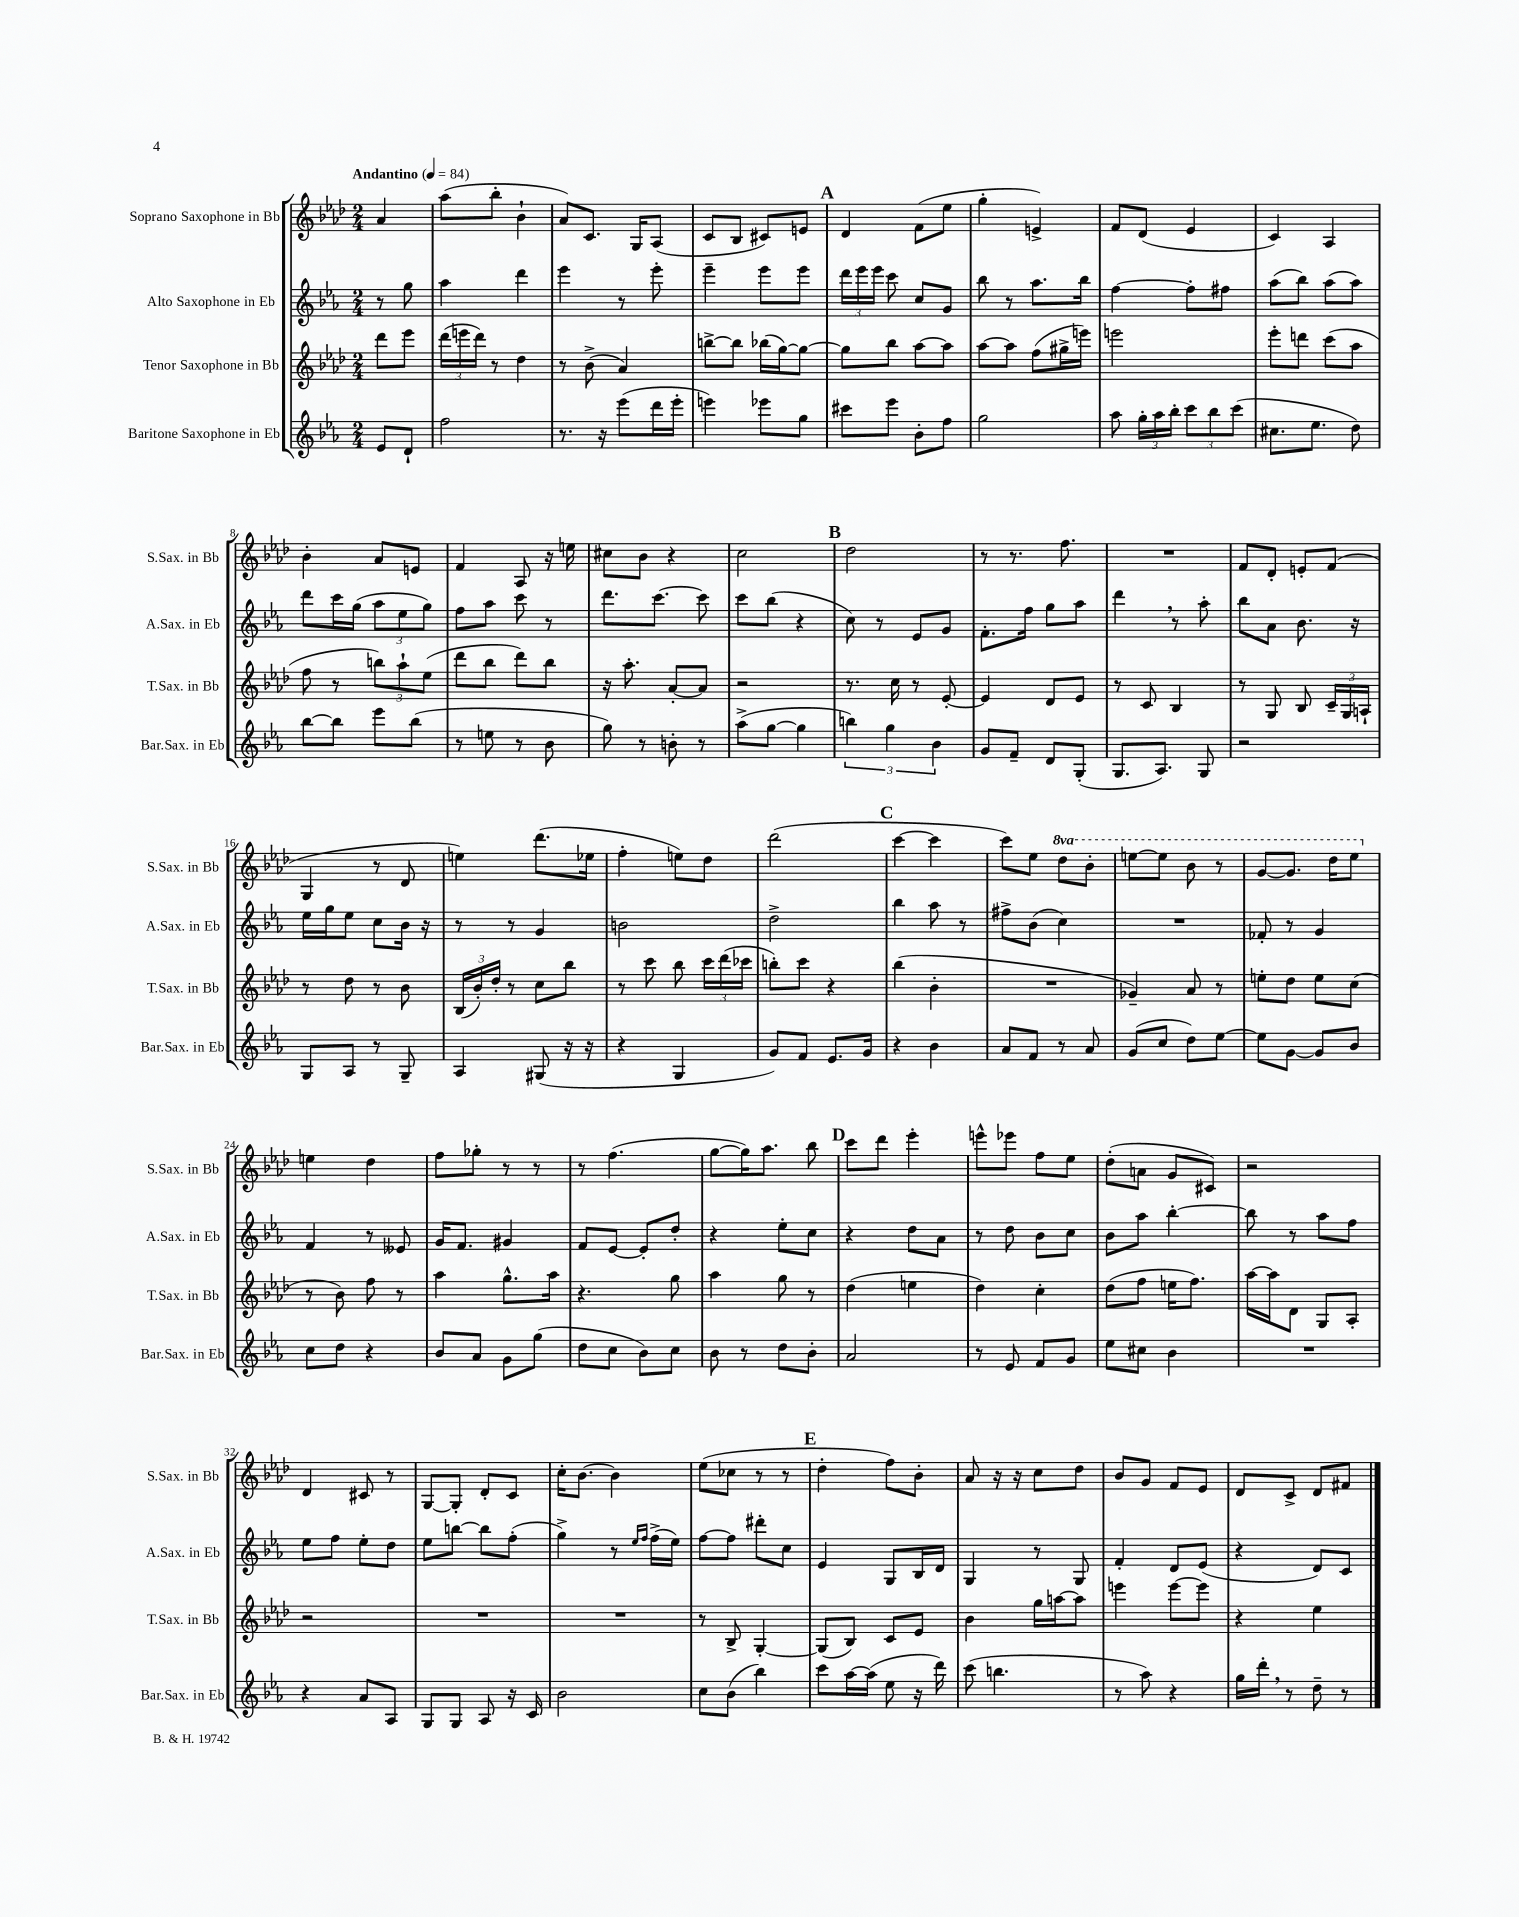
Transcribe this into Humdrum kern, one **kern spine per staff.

**kern	**kern	**kern	**kern
*staff4	*staff3	*staff2	*staff1
*clefG2	*clefG2	*clefG2	*clefG2
*k[b-e-a-]	*k[b-e-a-d-]	*k[b-e-a-]	*k[b-e-a-d-]
*M2/4	*M2/4	*M2/4	*M2/4
*MM84	*MM84	*MM84	*MM84
8e-	8ddd-	8r	4a-
8d`	8eee-	8gg	.
=	=	=	=
2ff	(24ddd-	4aa-	(8aa-
.	24eee	.	.
.	24ddd-)	.	.
.	8r	.	8bb-'
.	4dd-	4ddd	4b-`
=	=	=	=
8.r	8r	4eee-	8a-)
.	(8b-^	.	8.c
16r	.	.	.
(8eee-	4a-)	8r	.
.	.	.	16G
16ddd	.	8eee-'	(8A-
16eee-'	.	.	.
=	=	=	=
4eee)	[8bb^	4eee-~	8c
.	8bb]	.	8B-
8eee-	(16bb-	8eee-	8c#)
.	[16gg)	.	.
8gg	8gg_	8eee-	8e
=	=	=	=
8ccc#	8gg]	24ddd	4d-
.	.	24eee-	.
.	.	24eee-	.
8eee-	8bb-	8ccc	.
8b-'	[8aa-	8cc	(8f
8ff	8aa-]	8g	8ee-
=	=	=	=
2gg	[8aa-	8bb-	4gg'
.	8aa-]	8r	.
.	(8ff	8.aa-	4e^)
.	16gg#^	.	.
.	16eee)	16bb-	.
=	=	=	=
8aa-	2eee	[4ff	8f
24gg'	.	.	(8d-
24aa-	.	.	.
24bb-'	.	.	.
12ccc	.	8ff']	4e-
12bb-	.	.	.
.	.	8ff#	.
(12ccc	.	.	.
=	=	=	=
8.cc#	8eee-'	(8aa-	4c)
.	8ddd	8bb-)	.
8.ee-	.	.	.
.	(8ccc	(8aa-	4A-
8dd)	8aa-	8aa-)	.
=	=	=	=
[8bb-	8ff	8ddd	4b-'
8bb-]	8r	16ccc	.
.	.	(16gg	.
8eee-	12bb)	12aa-	8a-
.	12aa-`	12ee-	.
(8bb-	.	.	8e
.	(12ee-	12gg)	.
=	=	=	=
8r	8ddd-	8ff	4f
8ee	8bb-	8aa-	.
8r	8ddd-)	8ccc	8A-
8b-	8bb-	8r	16r
.	.	.	16ee
=	=	=	=
8gg)	16r	8.ddd	8cc#
.	8.aa-'	.	.
8r	.	.	8b-
.	.	[8.ccc	.
8b'	[8a-'	.	4r
8r	8a-]	8ccc]	.
=	=	=	=
(8aa-^	2r	8ccc	2cc
[8gg	.	(8bb-	.
4gg]	.	4r	.
=	=	=	=
6bb)	8.r	8cc)	2dd-
.	.	8r	.
6gg	.	.	.
.	16cc	.	.
.	8r	8e-	.
6b-	.	.	.
.	[8e-'	8g	.
=	=	=	=
8g	4e-]	8.f'	8r
8f~	.	.	8.r
.	.	16ff	.
8d	8d-	8gg	.
.	.	.	8.ff
(8G'	8e-	8aa-	.
=	=	=	=
8.G	8r	4ddd	2r
.	8c	.	.
8.A-)	.	.	.
.	4B-	8r	.
8G	.	8aa-'	.
=	=	=	=
2r	8r	8bb-	8f
.	8G	8a-	8d-'
.	8B-	8.b-	8e'
.	24c~	.	(8f
.	24G	.	.
.	.	16r	.
.	24A`	.	.
=	=	=	=
8G	8r	16ee-	4G
.	.	16gg	.
8A-	8dd-	8ee-	.
8r	8r	8cc	8r
8G~	8b-	16b-	8d-
.	.	16r	.
=	=	=	=
4A-	(24B-	8r	4ee)
.	24b-')	.	.
.	24dd-'	.	.
.	8r	8r	.
(8G#	8cc	4g	(8.ddd-
16r	8bb-	.	.
16r	.	.	16ee-
=	=	=	=
4r	8r	2b	4ff'
.	8ccc	.	.
4G	8bb-	.	8ee)
.	24ccc	.	8dd-
.	(24ddd-	.	.
.	24ccc-	.	.
=	=	=	=
8g)	8bb')	2dd^	(2ddd-
8f	8ccc	.	.
8.e-	4r	.	.
16g	.	.	.
=	=	=	=
4r	(4bb-	4bb-	[4ccc
4b-	4b-'	8aa-	4ccc]
.	.	8r	.
=	=	=	=
8a-	2r	8ff#^	8ccc)
8f	.	(8b-	8ee-
8r	.	4cc)	8ddd-
8a-	.	.	8bb-'
=	=	=	=
(8g	4g-~)	2r	[8eee
8cc	.	.	8eee]
8dd)	8a-	.	8bb-
[8ee-	8r	.	8r
=	=	=	=
8ee-]	8ee'	8f-'	[8gg
[8g	8dd-	8r	8.gg]
8g]	8ee	4g	.
.	.	.	16ddd-
8b-	(8cc	.	8eee-
=	=	=	=
8cc	8r	4f	4ee
8dd	8b-)	.	.
4r	8ff	8r	4dd-
.	8r	8e--	.
=	=	=	=
8b-	4aa-	16g	8ff
.	.	8.f	.
8a-	.	.	8gg-'
8g	8.gg^^	4g#	8r
(8gg	.	.	8r
.	16aa-	.	.
=	=	=	=
8dd	4.r	8f	8r
8cc	.	[8e-	(4.ff
8b-)	.	8e-']	.
8cc	8gg	8dd'	.
=	=	=	=
8b-	4aa-	4r	[8gg
8r	.	.	16gg])
.	.	.	8.aa-
8dd	8gg	8ee-'	.
8b-'	8r	8cc	8bb-
=	=	=	=
2a-	(4dd-	4r	8ccc
.	.	.	8ddd-
.	4ee	8dd	4eee-'
.	.	8a-	.
=	=	=	=
8r	4dd-)	8r	8eee^^
8e-	.	8dd	8eee-
8f	4cc'	8b-	8ff
8g	.	8cc	8ee-
=	=	=	=
8ee-	(8dd-	8b-	(8dd-'
8cc#	8ff	8aa-	8a
4b-	16ee	[4bb-'	8g
.	8.ff)	.	.
.	.	.	8c#)
=	=	=	=
2r	[16aa-	8bb-]	2r
.	16aa-]	.	.
.	8d-	8r	.
.	8G	8aa-	.
.	8A-'	8ff	.
=	=	=	=
4r	2r	8ee-	4d-
.	.	8ff	.
8a-	.	8ee-'	8c#
8A-	.	8dd	8r
=	=	=	=
8G	2r	8ee-	[8G
8G	.	[8bb	8G']
8A-	.	8bb]	8d-'
16r	.	(8ff'	8c
16c	.	.	.
=	=	=	=
2b-	2r	4gg^)	16cc'
.	.	.	[8.b-
.	.	8r	4b-]
.	.	16qqee-	.
.	.	16qqff	.
.	.	(16ff^	.
.	.	16ee-)	.
=	=	=	=
8cc	8r	[8ff	(8ee-
(8b-	8B-^	8ff]	8cc-
4bb-)	[4G'	8ddd#'	8r
.	.	8cc	8r
=	=	=	=
8ccc	(8G]	4e-	4dd-'
[16aa-	8B-)	.	.
(16aa-]	.	.	.
8ee-	8c	8G	8ff)
16r	8e-	16B-	8b-'
16ddd)	.	16d	.
=	=	=	=
(8ccc	4b-	4G	8a-
4.bb	.	.	16r
.	.	.	16r
.	16gg	8r	8cc
.	[16aa	.	.
.	8aa]	8G	8dd-
=	=	=	=
8r	4eee	4f'	8b-
8aa-)	.	.	8g
4r	[8eee	8d	8f
.	8eee]	(8e-	8e-
=	=	=	=
16gg	4r	4r	8d-
16ddd'	.	.	.
8r	.	.	8c^
8dd~	4ee-	8d)	8d-
8r	.	8c	8f#
==	==	==	==
*-	*-	*-	*-
